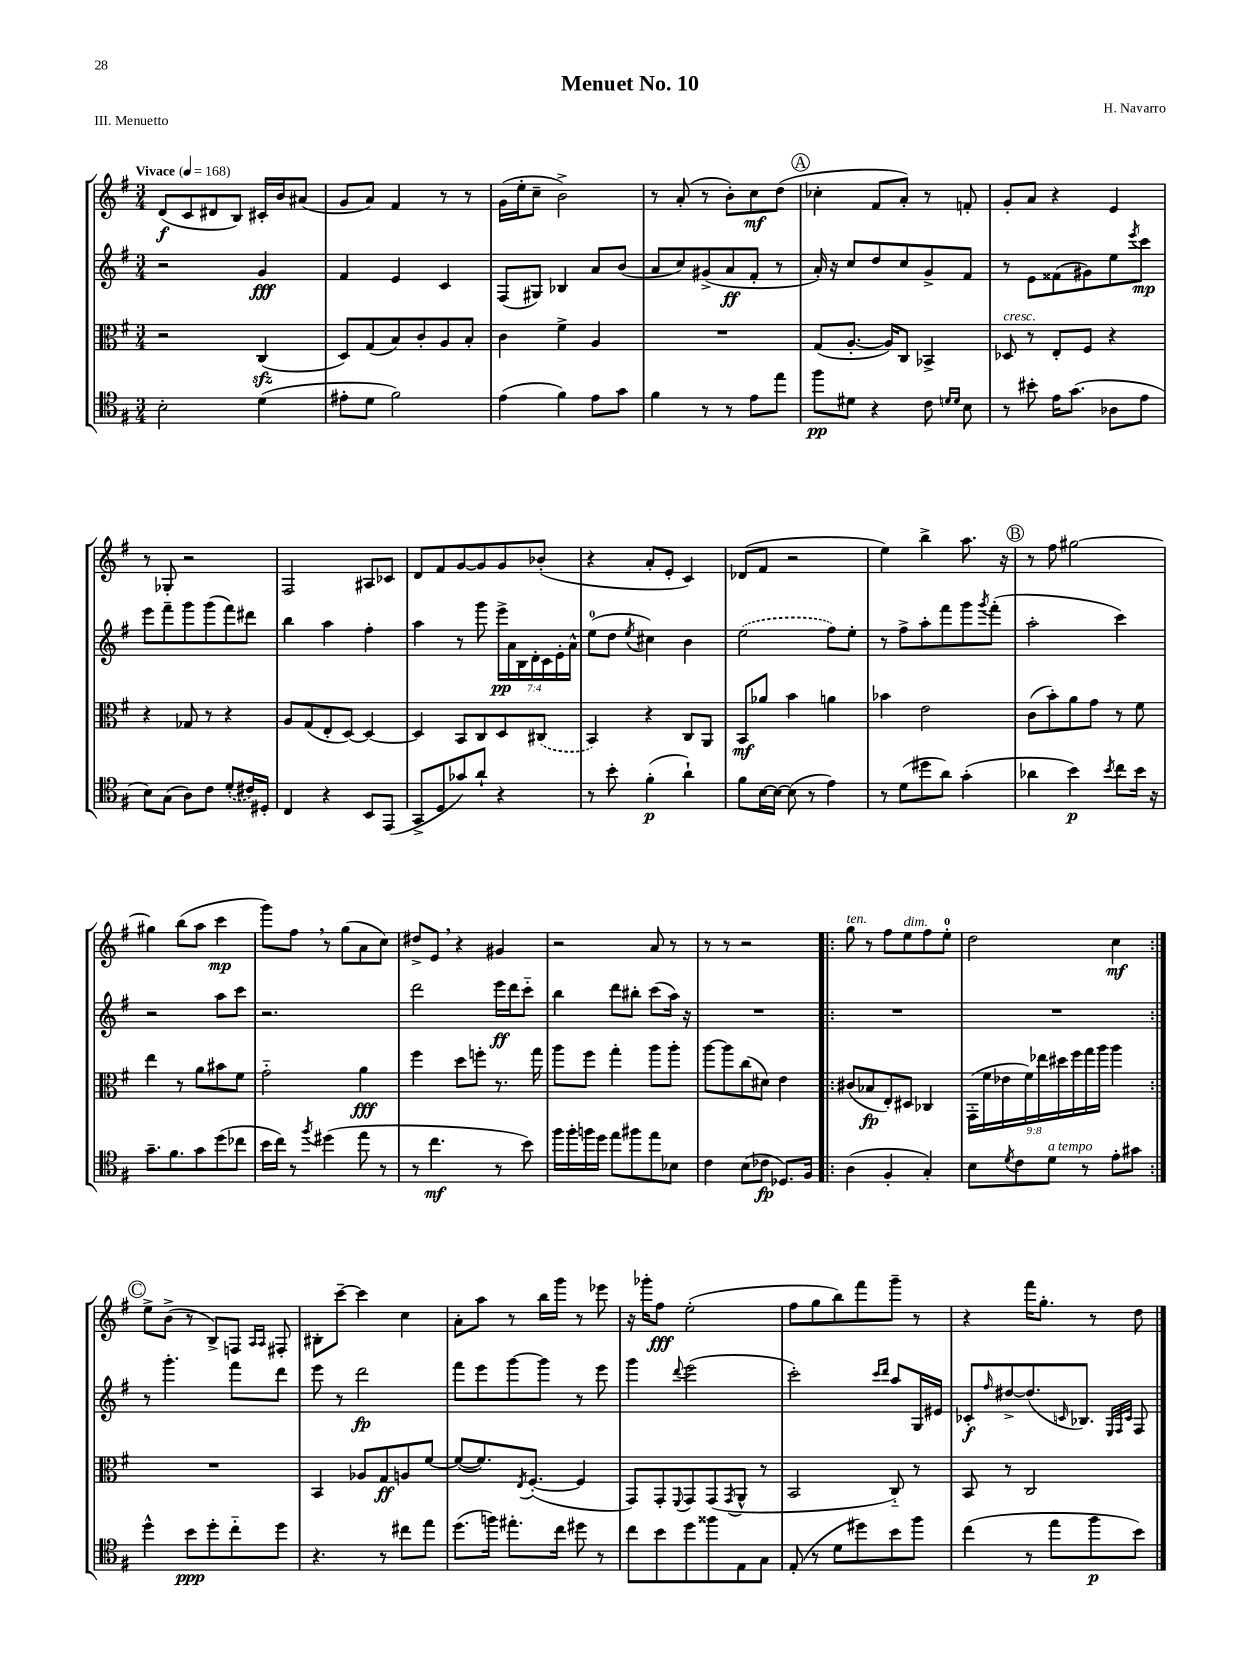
\header { title = "Menuet No. 10" composer = "H. Navarro" piece = "III. Menuetto" }
<<
\new StaffGroup <<
\new Staff = "s0" {
    \clef treble \key g \major \numericTimeSignature \time 3/4 \tempo "Vivace" 4 = 168
    d'8\f( c'8 dis'8 b8) cis'16-. b'16 ais'8( |
    g'8 a'8) fis'4 r8 r8 |
    g'16( e''16-. c''8-- b'2->) |
    r8 a'8-.( r8 b'8-.) c''8\mf d''8( |
    \mark \markup { \circle "A" } ces''4-. fis'8 a'8-.) r8 f'8-. |
    g'8-. a'8 r4 e'4 |
    r8 ges8-. r2 |
    fis2 ais8 ces'8 |
    d'8 fis'8 g'8~ g'8 g'8 bes'8-.( |
    r4 a'8-. e'8-. c'4) |
    des'8( fis'8 r2 |
    e''4) b''4-> a''8. r16 |
    \mark \markup { \circle "B" } r8 fis''8 gis''2~ |
    gis''4 b''8( a''8 c'''4\mp |
    g'''8) fis''8 \breathe r8 g''8( a'8 c''8) |
    dis''8-> e'8 \breathe r4 gis'4 |
    r2 a'8 r8 |
    r8 r8 r2 |
    \repeat volta 2 { g''8^\markup { \italic "ten." } r8 fis''8 e''8^\markup { \italic "dim." } fis''8 e''8-0-. |
    d''2 c''4\mf | }
    \mark \markup { \circle "C" } e''8-> b'8->( r8 b8->) f8 \grace { a16 a16 } fis8-. |
    bis8-. c'''8~-- c'''4 c''4 |
    a'8-. a''8 r8 b''16 g'''16 r8 ees'''8 |
    r16 ges'''16-. fis''8\fff e''2-.( |
    fis''8 g''8 b''8) fis'''8 g'''8-- r8 |
    r4 fis'''16 g''8.-. r8 d''8 \bar "|." |
}
\new Staff = "s1" {
    \clef treble \key g \major \numericTimeSignature \time 3/4 \override Staff.TupletNumber.text = #tuplet-number::calc-fraction-text
    r2 g'4\fff |
    fis'4 e'4 c'4 |
    fis8( gis8) bes4 a'8 b'8( |
    a'8 c''8) gis'8->( a'8\ff fis'8-. r8 |
    \mark \markup { \circle "A" } a'16-.) r16 c''8 d''8 c''8 g'8-> fis'8 |
    r8 e'8 fisis'8( gis'8) e''8 \acciaccatura { e'''8 } c'''8\mp |
    e'''8 fis'''8-- g'''8 g'''8( fis'''8) dis'''8 |
    b''4 a''4 fis''4-. |
    a''4 r8 g'''8 \tuplet 7/4 { e'''16->\pp a'16 b16 d'16-. c'16 e'16-. a'16-^ } |
    e''8-0( d''8 \acciaccatura { e''8 } cis''4) b'4 |
    \once \slurDashed e''2( fis''8) e''8-. |
    r8 fis''8-> a''8-. fis'''8 g'''8 \acciaccatura { g'''8 } fis'''8-.( |
    \mark \markup { \circle "B" } a''2-. c'''4) |
    r2 a''8 c'''8 |
    r2. |
    d'''2 e'''16\ff d'''16 c'''8-_ |
    b''4 d'''8 bis''8-. c'''8( a''16) r16 |
    R2. |
    \repeat volta 2 { R2. |
    R2. | }
    \mark \markup { \circle "C" } r8 g'''4.-. fis'''8 d'''8 |
    e'''8 r8 d'''2\fp |
    fis'''8 e'''8 g'''8~ g'''8 r8 e'''8 |
    g'''4 \appoggiatura { d'''8 } e'''2( |
    c'''2-.) \grace { c'''16 d'''16 } a''8 g16 eis'16 |
    ces'8-.\f \grace { fis''16 } dis''8~-> dis''8.( \grace { c'16 } bes8.) \grace { e32 fis32 c'32 } fis8 \bar "|." |
}
\new Staff = "s2" {
    \clef alto \key g \major \numericTimeSignature \time 3/4 \override Staff.TupletNumber.text = #tuplet-number::calc-fraction-text
    r2 c4\sfz( |
    d8) g8( b8) c'8-. a8 b8-. |
    c'4 fis'4-> a4 |
    R2. |
    \mark \markup { \circle "A" } g8( a8.~-. a16) c8 bes,4-> |
    des8^\markup { \italic "cresc." } r8 e8-. fis8 r4 |
    r4 ges8 r8 r4 |
    a8 g8( e8-. d8~) d4~ |
    d4 b,8 c8 d8 \once \slurDashed cis8( |
    b,4) r4 c8 a,8 |
    b,8\mf aes'8 b'4 a'4 |
    bes'4 e'2 |
    \mark \markup { \circle "B" } c'8( b'8-.) a'8 g'8 r8 fis'8 |
    e''4 r8 a'8 bis'8 fis'8 |
    g'2-_ a'4\fff |
    fis''4 d''8 f''8-. r8. g''16 |
    a''8 fis''8 g''4-. a''8 a''8-. |
    a''8~ a''8 c''8( dis'8) e'4 |
    \repeat volta 2 { cis'8( bes8\fp e8-.) dis8 ces4 |
    \tuplet 9/8 { g,16-.( fis'16 ees'16 fis'16) ees''16 dis''16 fis''16 g''16 a''16 } a''4 | }
    \mark \markup { \circle "C" } R2. |
    b,4 aes8 g8\ff a8 fis'8~ |
    fis'8~( fis'8.) \acciaccatura { e8 } fis8.~-.( fis4 |
    g,8) g,8-. \appoggiatura { fis,8 } g,8 g,8( \acciaccatura { g,8 } a,8-^ r8 |
    b,2 c8-_) r8 |
    b,8 r8 c2 \bar "|." |
}
\new Staff = "s3" {
    \clef tenor \key g \major \numericTimeSignature \time 3/4
    b2-. d'4( |
    eis'8-. d'8 fis'2) |
    e'4( fis'4) e'8 g'8 |
    fis'4 r8 r8 e'8 e''8 |
    \mark \markup { \circle "A" } fis''8\pp dis'8 r4 c'8 \grace { d'16 d'16 } b8 |
    r8 bis'8-. e'16 g'8.( aes8 e'8 |
    b8) g8( a8) c'8 \once \slurDashed d'8-.( cis'16) dis16-. |
    c4 r4 b,8 e,8( |
    g,8-> d8 ges'8) a'8-! r4 |
    r8 b'8-. fis'4-.\p( a'4-!) |
    fis'8 b16~ b16~ b8( r8 e'4) |
    r8 d'8( dis''8 a'8) g'4-.( |
    \mark \markup { \circle "B" } aes'4 b'4\p) \acciaccatura { b'8 } c''8 b'16 r16 |
    g'8.-- fis'8. g'8 d''8( ces''8 |
    b'16 c''16) r8 \acciaccatura { fis''8 } dis''4( e''8 r8 |
    r8 c''4.\mf r8 b'8) |
    fis''16 fis''16-. f''16 d''16 e''8 fis''8 e''8 bes8 |
    c'4 b8( ces'8\fp des8.) fis16 |
    \repeat volta 2 { a4( fis4-. g4-.) |
    b8 \acciaccatura { d'8 } c'8 d'8^\markup { \italic "a tempo" } r8 e'8-. gis'8 | }
    \mark \markup { \circle "C" } d''4-^ b'8\ppp d''8-. c''8-_ d''8 |
    r4. r8 cis''8 e''8 |
    d''8.( f''16) eis''8.-. c''16 dis''8 r8 |
    c''8 b'8 d''8 fisis''8 e8 g8 |
    e8-.( r8 d'8 dis''8) b'8 fis''8 |
    c''4( r8 e''8 fis''8\p b'8) \bar "|." |
}
>>
>>
\layout { \context { \Score \remove "Bar_number_engraver" } }
